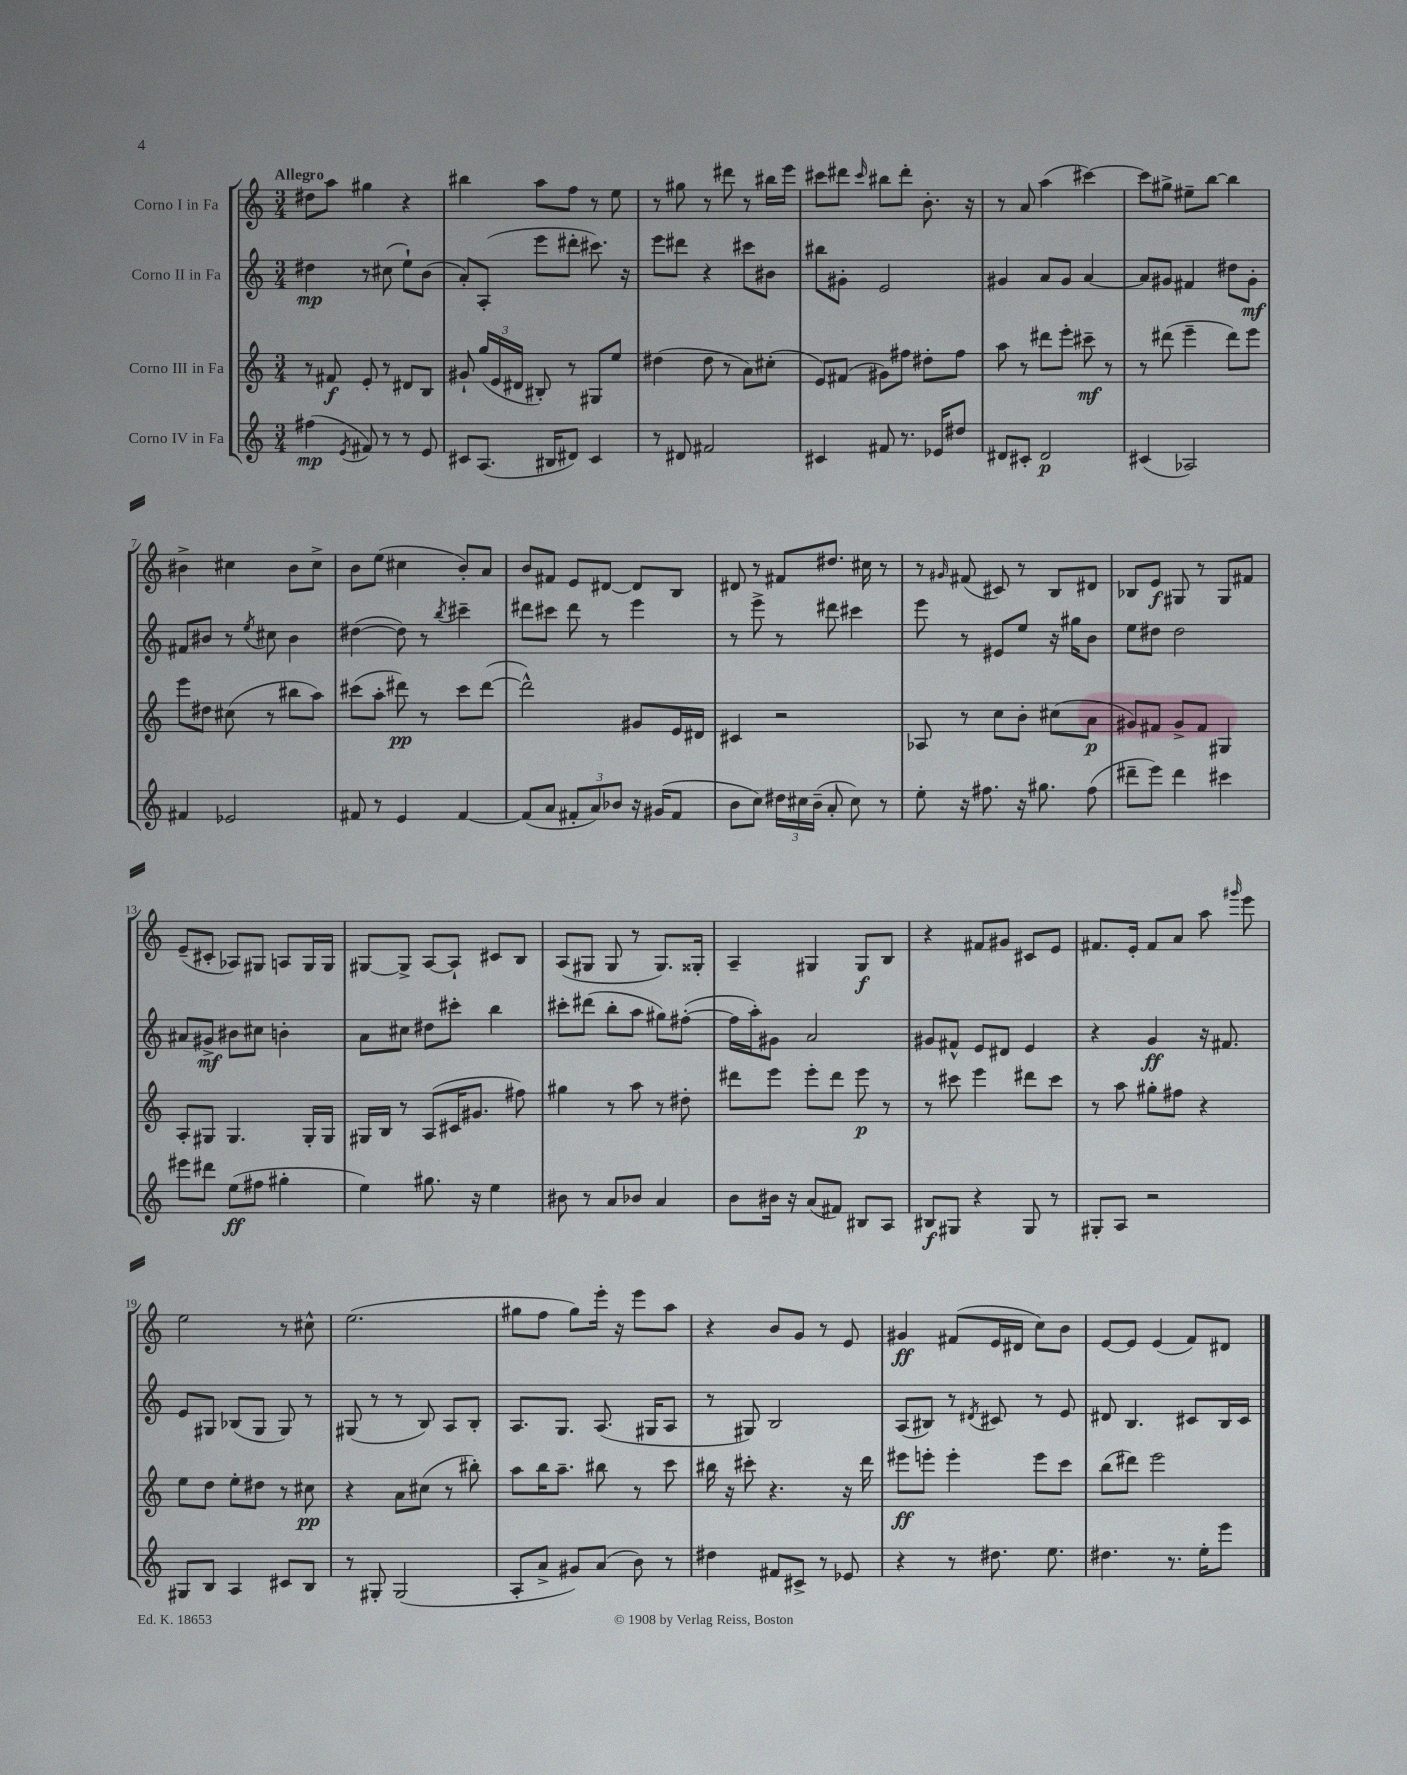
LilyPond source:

<<
\new StaffGroup <<
\new Staff = "s0" \with { instrumentName = "Corno I in Fa" } {
    \clef treble \key c \major \numericTimeSignature \time 3/4 \tempo "Allegro"
    \autoBeamOff dis''8[ a''8] gis''4 r4 |
    bis''4 a''8[ f''8] r8 e''8 |
    r8 gis''8 r8 dis'''8 r8 bis''16[ e'''16] |
    cis'''8[ dis'''8] \grace { cis'''16 } bis''8[ dis'''8]-. b'8.-. r16 |
    r8 a'8 a''4( cis'''4~) |
    cis'''8[ gis''8]-> eis''8[-- b''8]~ b''4 |
    bis'4-> cis''4 bis'8[ cis''8]-> |
    b'8[ e''8]( cis''4 b'8[-.) a'8] |
    b'8[ fis'8] e'8[ dis'8]~ dis'8[ b8] |
    dis'8 r8 fis'8[ dis''8.] cis''16 r8 |
    r8 \grace { gis'16 } fis'8( cis'8) r8 b8[ dis'8] |
    bes8[ e'8]\f gis8 r8 gis8[ fis'8] |
    e'8[--( cis'8]-. aes8[) gis8] a8[ gis16 gis16] |
    gis8[~ gis8]-> a8[~ a8]-! cis'8[ b8] |
    a8[( gis8] gis8 r8 gis8.[) gisis16]-. |
    a4-- gis4 gis8[\f b8] |
    r4 fis'8[ gis'8] cis'8[ e'8] |
    fis'8.[ e'16]-. fis'8[ a'8] a''8 \grace { gis'''16 } e'''8 |
    e''2 r8 cis''8-^ |
    e''2.( |
    gis''8[ f''8] gis''8[) e'''16]-. r16 e'''8[ a''8] |
    r4 b'8[ g'8] r8 e'8 |
    gis'4\ff fis'8[( e'16 dis'16] c''8[) b'8] |
    e'8[~ e'8] e'4( f'8[) dis'8] \bar "|." |
}
\new Staff = "s1" \with { instrumentName = "Corno II in Fa" } {
    \clef treble \key c \major \numericTimeSignature \time 3/4
    \autoBeamOff dis''4\mp r8 cis''8( e''8[-!) b'8]( |
    a'8[-.) a8]-.( e'''8[ dis'''8]-. cis'''8.) r16 |
    e'''8[ dis'''8] r4 cis'''8[ bis'8] |
    bis''8[ gis'8]-. e'2 |
    gis'4 a'8[ gis'8] a'4~ |
    a'8[ gis'8] fis'4 dis''8[ gis'8]-.\mf |
    fis'8[ bis'8] r8 \acciaccatura { e''8 } cis''8 bis'4 |
    dis''4~( dis''8) r8 \acciaccatura { b''8 } cis'''4-- |
    dis'''8[ cis'''8] dis'''8 r8 e'''4 |
    r8 e'''8-> r8 dis'''8 cis'''4 |
    e'''8 r8 eis'8[ e''8] r16 gis''16[ b'8] |
    e''8[ dis''8] dis''2 |
    ais'8[ gis'8]->\mf bis'8[ cis''8] b'4-. |
    a'8[ cis''8] dis''8[ cis'''8]-. b''4 |
    cis'''8[-. dis'''8]( b''8[-. a''8] gis''8[) fis''8]~-.( |
    fis''16[ a''16-.) gis'8] a'2 |
    gis'8[ fis'8]-^ e'8[ dis'8] e'4 |
    r4 g'4\ff r16 fis'8. |
    e'8[ gis8] bes8[( gis8] gis8) r8 |
    gis8( r8 r8 b8) a8[ b8]-. |
    a8.[ g8.] a8.( gis16[ a8] |
    r8 gis8) b2 |
    a8[( bis8]) r8 \acciaccatura { dis'8 } cis'8 r8 e'8 |
    dis'8 b4. cis'8[ b16 cis'16] \bar "|." |
}
\new Staff = "s2" \with { instrumentName = "Corno III in Fa" } {
    \clef treble \key c \major \numericTimeSignature \time 3/4
    \autoBeamOff r8 fis'8\f e'8-. r8 dis'8[ b8] |
    gis'8-! \tuplet 3/2 { g''16[( e'16 dis'16] } bis8-.) r8 gis8[ e''8] |
    dis''4( dis''8 r8 a'8[) cis''8]-.( |
    e'8[) fis'8]( gis'8[) fis''8] dis''8[-. fis''8] |
    a''8 r8 dis'''8[ e'''8]-. cis'''8--\mf r8 |
    r8 dis'''8( e'''4-- dis'''8[) e'''8] |
    e'''8[ dis''8] cis''8( r8 bis''8[ a''8]) |
    cis'''8[( a''8]-. dis'''8\pp) r8 cis'''8[ dis'''8]~( |
    dis'''2-^) gis'8[ e'16 dis'16] |
    cis'4 r2 |
    aes8 r8 c''8[ b'8]-. cis''8[( a'8]\p |
    gis'8[) fis'8] gis'8[-> fis'8] gis4 |
    a8[-. gis8] gis4. gis16[-. gis16] |
    gis16[ b16] r8 a8[( cis'16 gis'8.] fis''8) |
    gis''4 r8 a''8 r8 dis''8-. |
    dis'''8[ e'''8] e'''8[-. dis'''8] e'''8\p r8 |
    r8 cis'''8 e'''4 dis'''8[ cis'''8] |
    r8 a''8 gis''8[-. fis''8] r4 |
    e''8[ d''8] e''8[-. dis''8] r8 cis''8\pp |
    r4 a'8[ cis''8]( r8 bis''8-.) |
    a''8[ b''16 a''8.]-- bis''8 r8 c'''8 |
    bis''16 r16 cis'''8-. r4. r16 d'''16 |
    eis'''8[\ff e'''8]-. e'''4-. e'''8[ c'''8] |
    b''8[( dis'''8]) e'''2 \bar "|." |
}
\new Staff = "s3" \with { instrumentName = "Corno IV in Fa" } {
    \clef treble \key c \major \numericTimeSignature \time 3/4
    \autoBeamOff fis''4\mp( \acciaccatura { e'8 } fis'8) r8 r8 e'8 |
    cis'8[ a8.]( bis16[ dis'8]) cis'4 |
    r8 dis'8 fis'2 |
    cis'4 fis'8 r8. ees'16[ dis''8] |
    dis'8[ cis'8]-. dis'2\p |
    cis'4( aes2) |
    fis'4 ees'2 |
    fis'8 r8 e'4 fis'4~ |
    fis'8[( a'8] \tuplet 3/2 { fis'8[-. a'8) bes'8] } r16 gis'16[( fis'8] |
    b'8[ c''8]) \tuplet 3/2 { dis''16[ cis''16 b'16]--( } a'8-. cis''8) r8 |
    e''8-. r16 fis''8. r16 gis''8. fis''8( |
    dis'''8[-- e'''8]) dis'''4 cis'''4 |
    eis'''8[ dis'''8] e''8[\ff( fis''8] gis''4-. |
    e''4) gis''8. r16 e''4 |
    bis'8 r8 a'8[ bes'8] a'4 |
    b'8[ bis'16] r16 a'8[( fis'8]) bis8[ a8] |
    bis8[\f gis8] r4 gis8 r8 |
    gis8[-. a8] r2 |
    gis8[ b8] a4 cis'8[ b8] |
    r8 gis8-. gis2( |
    a8[-. a'8]-> gis'8[) a'8]( b'8) r8 |
    dis''4 fis'8[ cis'8]-> r8 ees'8 |
    r4 r8 dis''8. e''8. |
    dis''4. r8. e''16[-. e'''8] \bar "|." |
}
>>
>>
